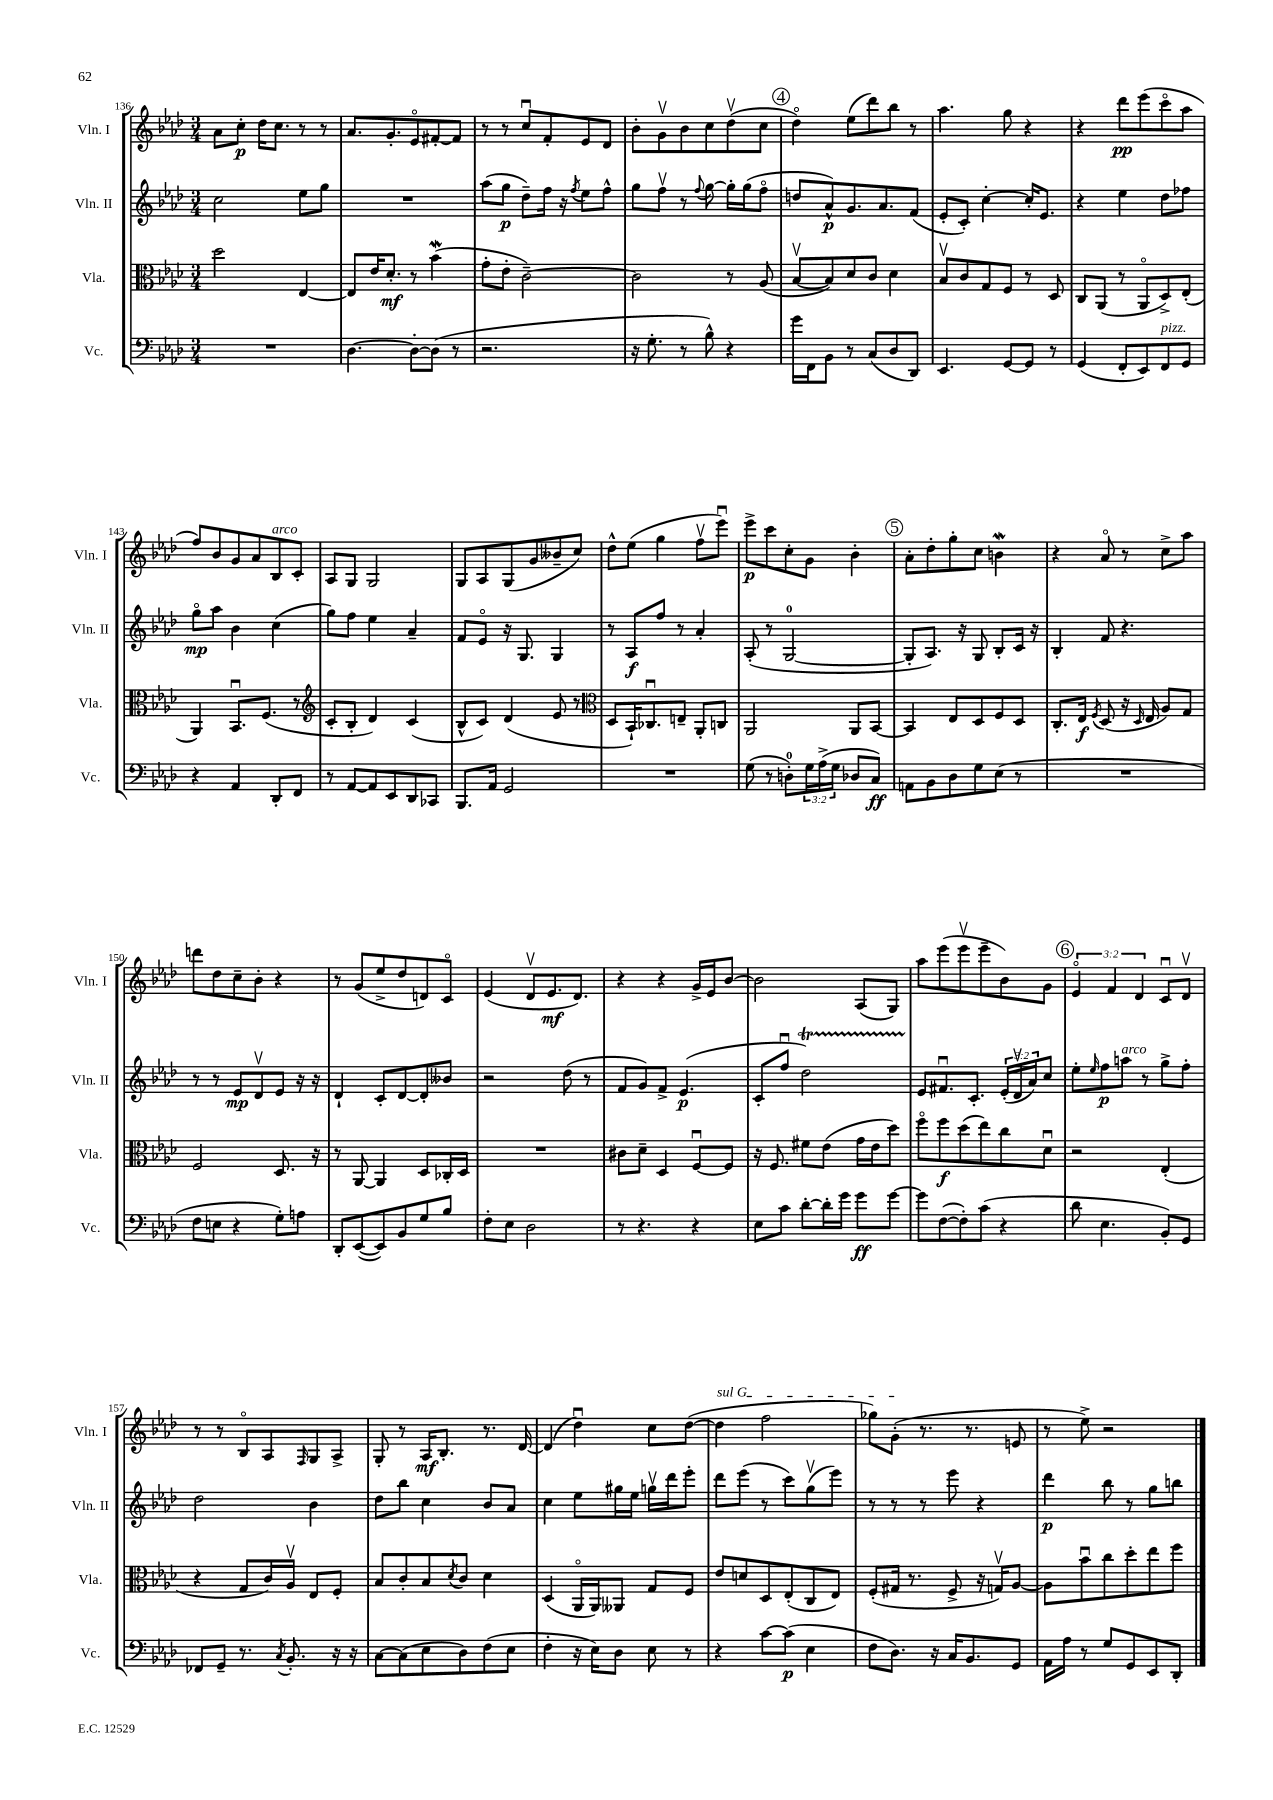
<<
\new StaffGroup <<
\new Staff = "s0" \with { instrumentName = "Vln. I" shortInstrumentName = "Vln. I" } {
    \clef treble \key aes \major \numericTimeSignature \time 3/4 \override Staff.TupletNumber.text = #tuplet-number::calc-fraction-text
    aes'8 c''8-.\p des''16 c''8. r8 r8 |
    aes'8. g'8.-. ees'8\flageolet fis'8~-. fis'8 |
    r8 r8 c''8\downbow f'8-. ees'8 des'8 |
    bes'8-. g'8\upbow bes'8 c''8 des''8\upbow( c''8 |
    \mark \markup { \circle "4" } des''4\flageolet) ees''8( des'''8) bes''8 r8 |
    aes''4. g''8 r4 |
    r4 des'''8\pp ees'''8( c'''8\flageolet aes''8 |
    f''8) bes'8 g'8 aes'8 bes8^\markup { \italic "arco" } c'8-. |
    aes8 g8 g2 |
    g8 aes8 g8( g'8 beses'8-- c''8) |
    des''8-^ ees''8( g''4 f''8\upbow ees'''8\downbow) |
    ees'''8->\p c'''8 c''8-. g'8 bes'4-. |
    \mark \markup { \circle "5" } aes'8-. des''8-. g''8-. c''8 b'4\mordent |
    r4 aes'8\flageolet r8 c''8-> aes''8 |
    d'''8 des''8 c''8-- bes'8-. r4 |
    r8 g'8( ees''8-> des''8 d'8) c'8\flageolet |
    ees'4( des'8\upbow ees'8.\mf des'8.) |
    r4 r4 g'16-> ees'16 bes'8~ |
    bes'2 aes8( g8) |
    aes''8 ees'''8( ees'''8\upbow ees'''8-- bes'8) g'8 |
    \mark \markup { \circle "6" } \tuplet 3/2 { ees'4\flageolet f'4 des'4 } c'8\downbow des'8\upbow |
    r8 r8 bes8\flageolet aes8 \grace { f16 } g8 aes8-> |
    g8-. r8 aes16\mf bes8.-. r8. des'16~ |
    des'4( des''4\downbow) c''8 des''8~( |
    \once \override TextSpanner.bound-details.left.text = \markup { \italic "sul G" } des''4\startTextSpan f''2 |
    ges''8) g'8-.\stopTextSpan( r8. r8. e'8 |
    r8 ees''8->) r2 \bar "|." |
}
\new Staff = "s1" \with { instrumentName = "Vln. II" shortInstrumentName = "Vln. II" } {
    \clef treble \key aes \major \numericTimeSignature \time 3/4 \override Staff.TupletNumber.text = #tuplet-number::calc-fraction-text
    c''2 ees''8 g''8 |
    R2. |
    aes''8( g''8\p des''8--) f''16 r16 \acciaccatura { f''8 } ees''8 f''8-^ |
    g''8 f''8\upbow r8 \appoggiatura { f''8 } g''8~ g''16-. g''16( f''8\flageolet |
    \mark \markup { \circle "4" } d''8 aes'8-^\p) g'8. aes'8. f'8( |
    ees'8-. c'8-.) c''4~-. c''16-. ees'8. |
    r4 ees''4 des''8 fes''8 |
    g''8\flageolet\mp aes''8 bes'4 c''4( |
    g''8) f''8 ees''4 aes'4-- |
    f'8 ees'8\flageolet r16 g8. g4 |
    r8 aes8\f f''8 r8 aes'4-. |
    aes8-.( r8 g2-0~ |
    \mark \markup { \circle "5" } g8-. aes8.) r16 g8 bes8-. c'16 r16 |
    bes4-. f'8 r4. |
    r8 r8 ees'8\mp des'8\upbow ees'8 r16 r16 |
    des'4-! c'8-. des'8~ des'8-. beses'8 |
    r2 des''8( r8 |
    f'8 g'8) f'8-> ees'4.\p( |
    c'8-. f''8\downbow des''2\startTrillSpan) |
    ees'8\stopTrillSpan fis'8.\downbow c'8.-. \tuplet 3/2 { ees'16-.( des'16\upbow aes'16) } c''8 |
    \mark \markup { \circle "6" } ees''8-. \grace { ees''16 } f''8\p a''8^\markup { \italic "arco" } r8 g''8-> f''8-. |
    des''2 bes'4 |
    des''8 bes''8 c''4 bes'8 aes'8 |
    c''4 ees''8 gis''16 ees''16 g''16\upbow des'''16 ees'''8-. |
    des'''8 ees'''8( r8 c'''8) g''8\upbow( ees'''8) |
    r8 r8 r8 ees'''8 r4 |
    des'''4\p bes''8 r8 g''8 b''8 \bar "|." |
}
\new Staff = "s2" \with { instrumentName = "Vla." shortInstrumentName = "Vla." } {
    \clef alto \key aes \major \numericTimeSignature \time 3/4
    des''2 ees4~ |
    ees8 ees'16 des'8.-.\mf r8 bes'4\mordent( |
    g'8-. ees'8-. c'2~--) |
    c'2 r8 aes8( |
    \mark \markup { \circle "4" } bes8~\upbow bes8) des'8 c'8 des'4 |
    bes8\upbow c'8 g8 f8 r8 des8 |
    c8 aes,8( r8 aes,8\flageolet des8->) ees8-.( |
    aes,4) bes,8.\downbow f8.( r8 |
    \clef treble c'8-. bes8-. des'4) c'4( |
    bes8-^ c'8) des'4( ees'8 r8 |
    \clef alto des8 bes,16-!) ces8.\downbow e8-- aes,8-. c8 |
    aes,2 aes,8 bes,8~ |
    \mark \markup { \circle "5" } bes,4 ees8 des8 f8 des8 |
    c8.-. ees16\f \acciaccatura { f8 } des8( r16 \grace { des16 } ees16 aes8) g8 |
    f2 des8. r16 |
    r8 aes,8~ aes,4 des8 ces16-. des16 |
    R2. |
    cis'8 des'8-- des4 f8~\downbow f8 |
    r16 f8. fis'8 ees'8( g'16 ees'16 des''8) |
    f''8\flageolet f''8\f des''8( ees''8) c''8 des'8\downbow |
    \mark \markup { \circle "6" } r2 ees4-.( |
    r4 g8 c'16) aes16\upbow ees8 f8-. |
    bes8 c'8-. bes8 \acciaccatura { des'8 } c'8 des'4 |
    des4( aes,16\flageolet aes,16) aeses,8 g8 f8 |
    ees'8 d'8 des8 ees8-.( c8 ees8) |
    f8-.( gis16 r8. f8-> r16 g16\upbow) aes8~ |
    aes8 bes'8\downbow c''8 des''8-. ees''8 f''8 \bar "|." |
}
\new Staff = "s3" \with { instrumentName = "Vc." shortInstrumentName = "Vc." } {
    \clef bass \key aes \major \numericTimeSignature \time 3/4 \override Staff.TupletNumber.text = #tuplet-number::calc-fraction-text
    R2. |
    des4.~ des8~-. des8( r8 |
    r2. |
    r16 g8.-. r8 bes8-^) r4 |
    \mark \markup { \circle "4" } g'16 f,16 bes,8 r8 c8( des8 des,8) |
    ees,4. g,8~ g,8 r8 |
    g,4( f,8-. ees,8) f,8^\markup { \italic "pizz." } g,8 |
    r4 aes,4 des,8-. f,8 |
    r8 aes,8~ aes,8 ees,8 des,8 ces,8 |
    bes,,8. aes,16 g,2 |
    R2. |
    g8( r8 d8-0-.) \tuplet 3/2 { g16 aes16->( g16 } des8 c8\ff) |
    \mark \markup { \circle "5" } a,8 bes,8 des8 g8 ees8( r8 |
    R2. |
    f8 e8 r4 g8-.) a8 |
    des,8-. ees,8~( ees,8) bes,8 g8 bes8 |
    f8-. ees8 des2 |
    r8 r4. r4 |
    ees8 c'8 des'8~-. des'16-. g'16 g'8\ff g'8~ |
    g'8 f8~( f8-.) c'8( r4 |
    \mark \markup { \circle "6" } des'8 ees4. bes,8-.) g,8 |
    fes,8 g,8-- r8. \acciaccatura { c8 } bes,8.-. r16 r16 |
    c8~ c8( ees8 des8) f8( ees8 |
    f4-. r16 ees16) des8 ees8 r8 |
    r4 c'8~ c'8\p( ees4 |
    f8 des8.) r16 c16 bes,8. g,8 |
    aes,16 aes16 r8 g8 g,8 ees,8 des,8-. \bar "|." |
}
>>
>>
\layout { \context { \Score currentBarNumber = #136 } }
